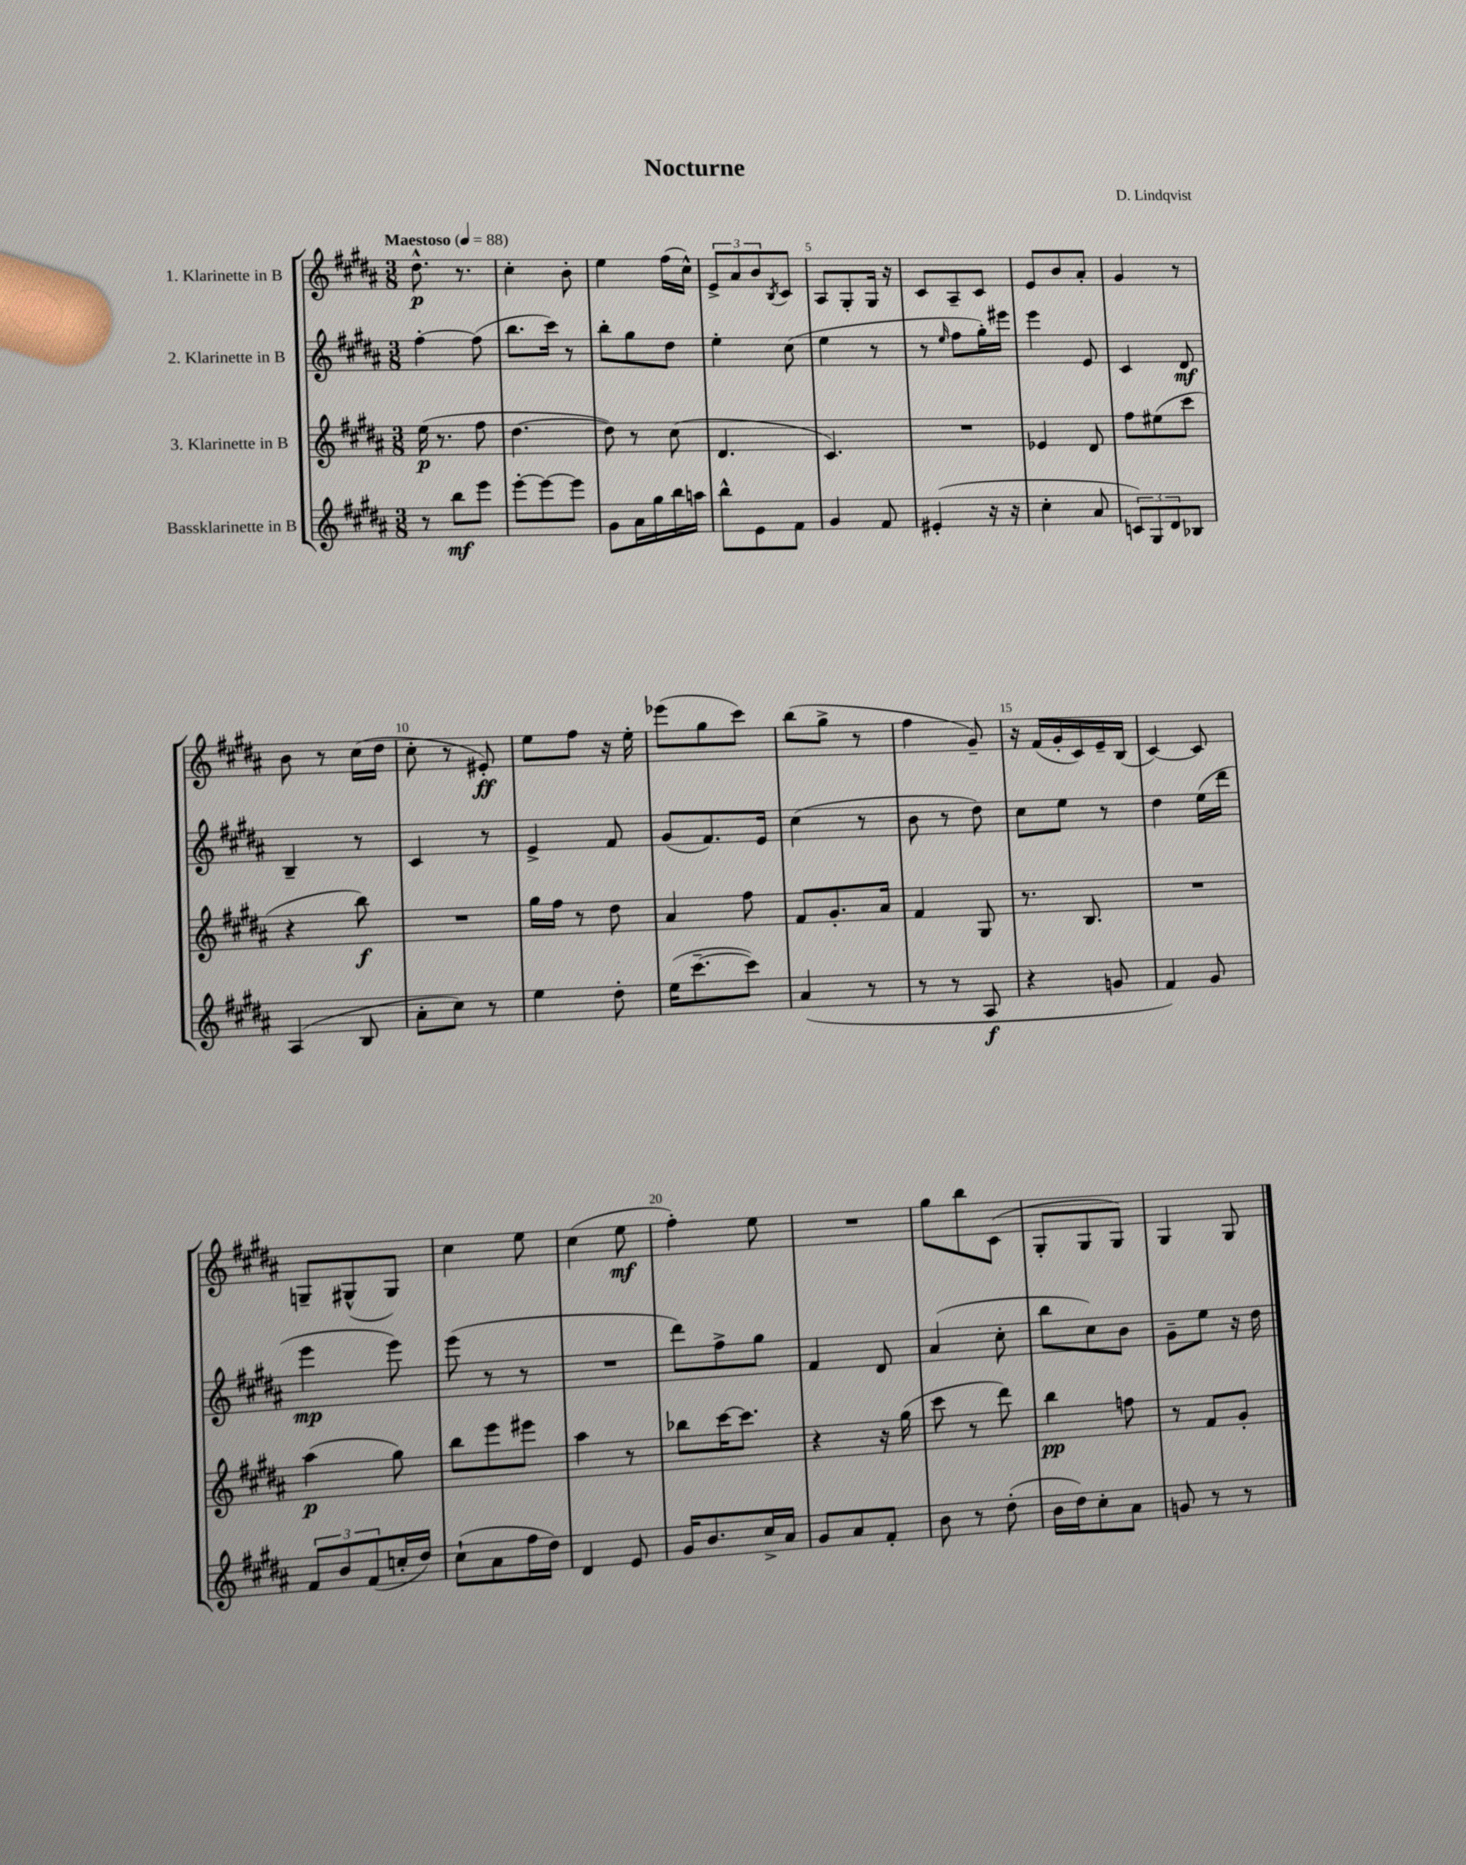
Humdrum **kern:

**kern	**dynam	**kern	**dynam	**kern	**dynam	**kern	**dynam
*part4	*part4	*part3	*part3	*part2	*part2	*part1	*part1
*staff4	*staff4	*staff3	*staff3	*staff2	*staff2	*staff1	*staff1
*I"Bassklarinette in B	*	*I"3. Klarinette in B	*	*I"2. Klarinette in B	*	*I"1. Klarinette in B	*
*clefG2	*	*clefG2	*	*clefG2	*	*clefG2	*
*k[f#c#g#d#a#]	*	*k[f#c#g#d#a#]	*	*k[f#c#g#d#a#]	*	*k[f#c#g#d#a#]	*
*M3/8	*	*M3/8	*	*M3/8	*	*M3/8	*
*MM88	*	*MM88	*	*MM88	*	*MM88	*
=1	=1	=1	=1	=1	=1	=1	=1
!	!	!	!	!	!	!LO:TX:a:B:t=Maestoso	!
8r	.	(16ee\	p	[4ff#'\	.	8.dd#^^\	p
.	.	8.r	.	.	.	.	.
8bb\L	mf	.	.	.	.	.	.
.	.	.	.	.	.	8.r	.
8eee\J	.	8ff#\	.	(8ff#\]	.	.	.
=2	=2	=2	=2	=2	=2	=2	=2
[8eee'\L	.	[4.dd#\	.	8.bb\L	.	4cc#'\	.
8eee\_	.	.	.	.	.	.	.
.	.	.	.	16ccc#\Jk)	.	.	.
8eee\J]	.	.	.	8r	.	8b'\	.
=3	=3	=3	=3	=3	=3	=3	=3
8g#\L	.	8dd#\])	.	8bb'\L	.	4ee\	.
16a#\L	.	8r	.	8gg#\	.	.	.
16gg#\	.	.	.	.	.	.	.
16bb\	.	(8cc#\	.	8dd#\J	.	(16ff#\LL	.
16aan\JJ	.	.	.	.	.	16cc#^^\JJ)	.
=4	=4	=4	=4	=4	=4	=4	=4
8bb^^\L	.	4.d#/	.	4ee'\	.	12e^/L	.
.	.	.	.	.	.	12a#/	.
8e\	.	.	.	.	.	.	.
.	.	.	.	.	.	12b/	.
.	.	.	.	.	.	8qB/	.
8f#\J	.	.	.	(8cc#\	.	8c#/J	.
=5	=5	=5	=5	=5	=5	=5	=5
4g#/	.	4.c#/)	.	4ee\	.	8A#/L	.
.	.	.	.	.	.	8G#'/	.
8f#/	.	.	.	8r	.	16G#/Jk	.
.	.	.	.	.	.	16r	.
=6	=6	=6	=6	=6	=6	=6	=6
(4e#X'/	.	4.r	.	8r	.	8c#/L	.
.	.	.	.	16qqee/	.	.	.
.	.	.	.	8ff#\L	.	8A#~/	.
16r	.	.	.	16gg#'\L)	.	8c#/J	.
16r	.	.	.	16eee#X\JJ	.	.	.
=7	=7	=7	=7	=7	=7	=7	=7
4cc#'\	.	4e-X/	.	4eee\	.	8e/L	.
.	.	.	.	.	.	8b/	.
8a#/	.	8d#/	.	8e/	.	8a#'/J	.
=8	=8	=8	=8	=8	=8	=8	=8
12cn/L)	.	8ff#\L	.	4c#/	.	4g#/	.
12G#/	.	.	.	.	.	.	.
.	.	(8ee#X\	.	.	.	.	.
12d#/	.	.	.	.	.	.	.
8B-X/J	.	8ccc#\J	.	8d#/	mf	8r	.
!!LO:LB:g=z
=9	=9	=9	=9	=9	=9	=9	=9
(4A#/	.	4r	.	4B~/	.	8b\	.
.	.	.	.	.	.	8r	.
8B/	.	8bb\)	f	8r	.	(16cc#\LL	.
.	.	.	.	.	.	16dd#\JJ	.
=10	=10	=10	=10	=10	=10	=10	=10
8a#'\L	.	4.r	.	4c#/	.	8cc#'\	.
8cc#\J)	.	.	.	.	.	8r	.
8r	.	.	.	8r	.	8e#X'/)	ff
=11	=11	=11	=11	=11	=11	=11	=11
4ee\	.	16gg#\LL	.	4e^/	.	8ee\L	.
.	.	16ff#\JJ	.	.	.	.	.
.	.	8r	.	.	.	8ff#\J	.
8dd#'\	.	8dd#\	.	8f#/	.	16r	.
.	.	.	.	.	.	16ee'\	.
=12	=12	=12	=12	=12	=12	=12	=12
(16ee\KL	.	4a#/	.	(8g#/L	.	(8eee-X\L	.
[8.ccc#~\	.	.	.	.	.	.	.
.	.	.	.	8.f#/)	.	8gg#\	.
8ccc#\J])	.	8ff#\	.	.	.	8ccc#\J)	.
.	.	.	.	16e/Jk	.	.	.
=13	=13	=13	=13	=13	=13	=13	=13
(4a#/	.	8f#/L	.	(4cc#\	.	(8bb\L	.
.	.	8.g#'/	.	.	.	8gg#^\J	.
8r	.	.	.	8r	.	8r	.
.	.	16a#/Jk	.	.	.	.	.
=14	=14	=14	=14	=14	=14	=14	=14
8r	.	4f#/	.	8b\	.	4ff#\	.
8r	.	.	.	8r	.	.	.
8A#/	f	8G#/	.	8dd#\)	.	8g#~/)	.
=15	=15	=15	=15	=15	=15	=15	=15
4r	.	8.r	.	8cc#\L	.	16r	.
.	.	.	.	.	.	(16f#/LL	.
.	.	.	.	8ee\J	.	16g#'/	.
.	.	8.B/	.	.	.	16c#/)	.
8gn/	.	.	.	8r	.	16e~/	.
.	.	.	.	.	.	(16B/JJ	.
=16	=16	=16	=16	=16	=16	=16	=16
4f#/)	.	4.r	.	4dd#\	.	[4c#/)	.
8g#/	.	.	.	(16ee\LL	.	8c#/]	.
.	.	.	.	16ddd#\JJ	.	.	.
!!LO:LB:g=z
=17	=17	=17	=17	=17	=17	=17	=17
12f#/L	.	(4aa#\	p	4eee\	mp	8Gn~/L	.
12b/	.	.	.	.	.	.	.
.	.	.	.	.	.	(8G#X^^/	.
(12f#/	.	.	.	.	.	.	.
16ccn'/L	.	8gg#\)	.	8eee\)	.	8G#/J)	.
16dd#/JJ)	.	.	.	.	.	.	.
=18	=18	=18	=18	=18	=18	=18	=18
(8cc#`\L	.	8bb\L	.	(8eee\	.	4cc#\	.
8a#\	.	8eee\	.	8r	.	.	.
16ff#\L	.	8eee#X\J	.	8r	.	8ee\	.
16dd#\JJ)	.	.	.	.	.	.	.
=19	=19	=19	=19	=19	=19	=19	=19
4d#/	.	4aa#\	.	4.r	.	(4cc#\	.
8e/	.	8r	.	.	.	8ee\	mf
=20	=20	=20	=20	=20	=20	=20	=20
16g#/KL	.	8bb-X\L	.	8ddd#\L)	.	4ff#'\)	.
8.b/	.	.	.	.	.	.	.
.	.	[16ccc#\K	.	8ff#^\	.	.	.
.	.	8.ccc#\J]	.	.	.	.	.
16cc#^/L	.	.	.	8gg#\J	.	8ee\	.
16a#/JJ	.	.	.	.	.	.	.
=21	=21	=21	=21	=21	=21	=21	=21
8g#/L	.	4r	.	4f#/	.	4.r	.
8a#/	.	.	.	.	.	.	.
8f#'/J	.	16r	.	8d#/	.	.	.
.	.	(16gg#\	.	.	.	.	.
=22	=22	=22	=22	=22	=22	=22	=22
8b\	.	8ccc#\	.	(4a#/	.	8gg#\L	.
8r	.	8r	.	.	.	8bb\	.
(8dd#'\	.	8ddd#\)	.	8cc#'\	.	(8c#\J	.
=23	=23	=23	=23	=23	=23	=23	=23
16b\LL	.	4bb\	pp	8bb\L	.	8G#'/L	.
16dd#\J)	.	.	.	.	.	.	.
8cc#'\	.	.	.	8cc#\)	.	8G#/	.
8a#\J	.	8ffn\	.	8b\J	.	8G#/J)	.
=24	=24	=24	=24	=24	=24	=24	=24
8gn/	.	8r	.	8g#~\L	.	4G#/	.
8r	.	8f#/L	.	8ee\J	.	.	.
8r	.	8g#'/J	.	16r	.	8G#/	.
.	.	.	.	16dd#\	.	.	.
==	==	==	==	==	==	==	==
*-	*-	*-	*-	*-	*-	*-	*-
